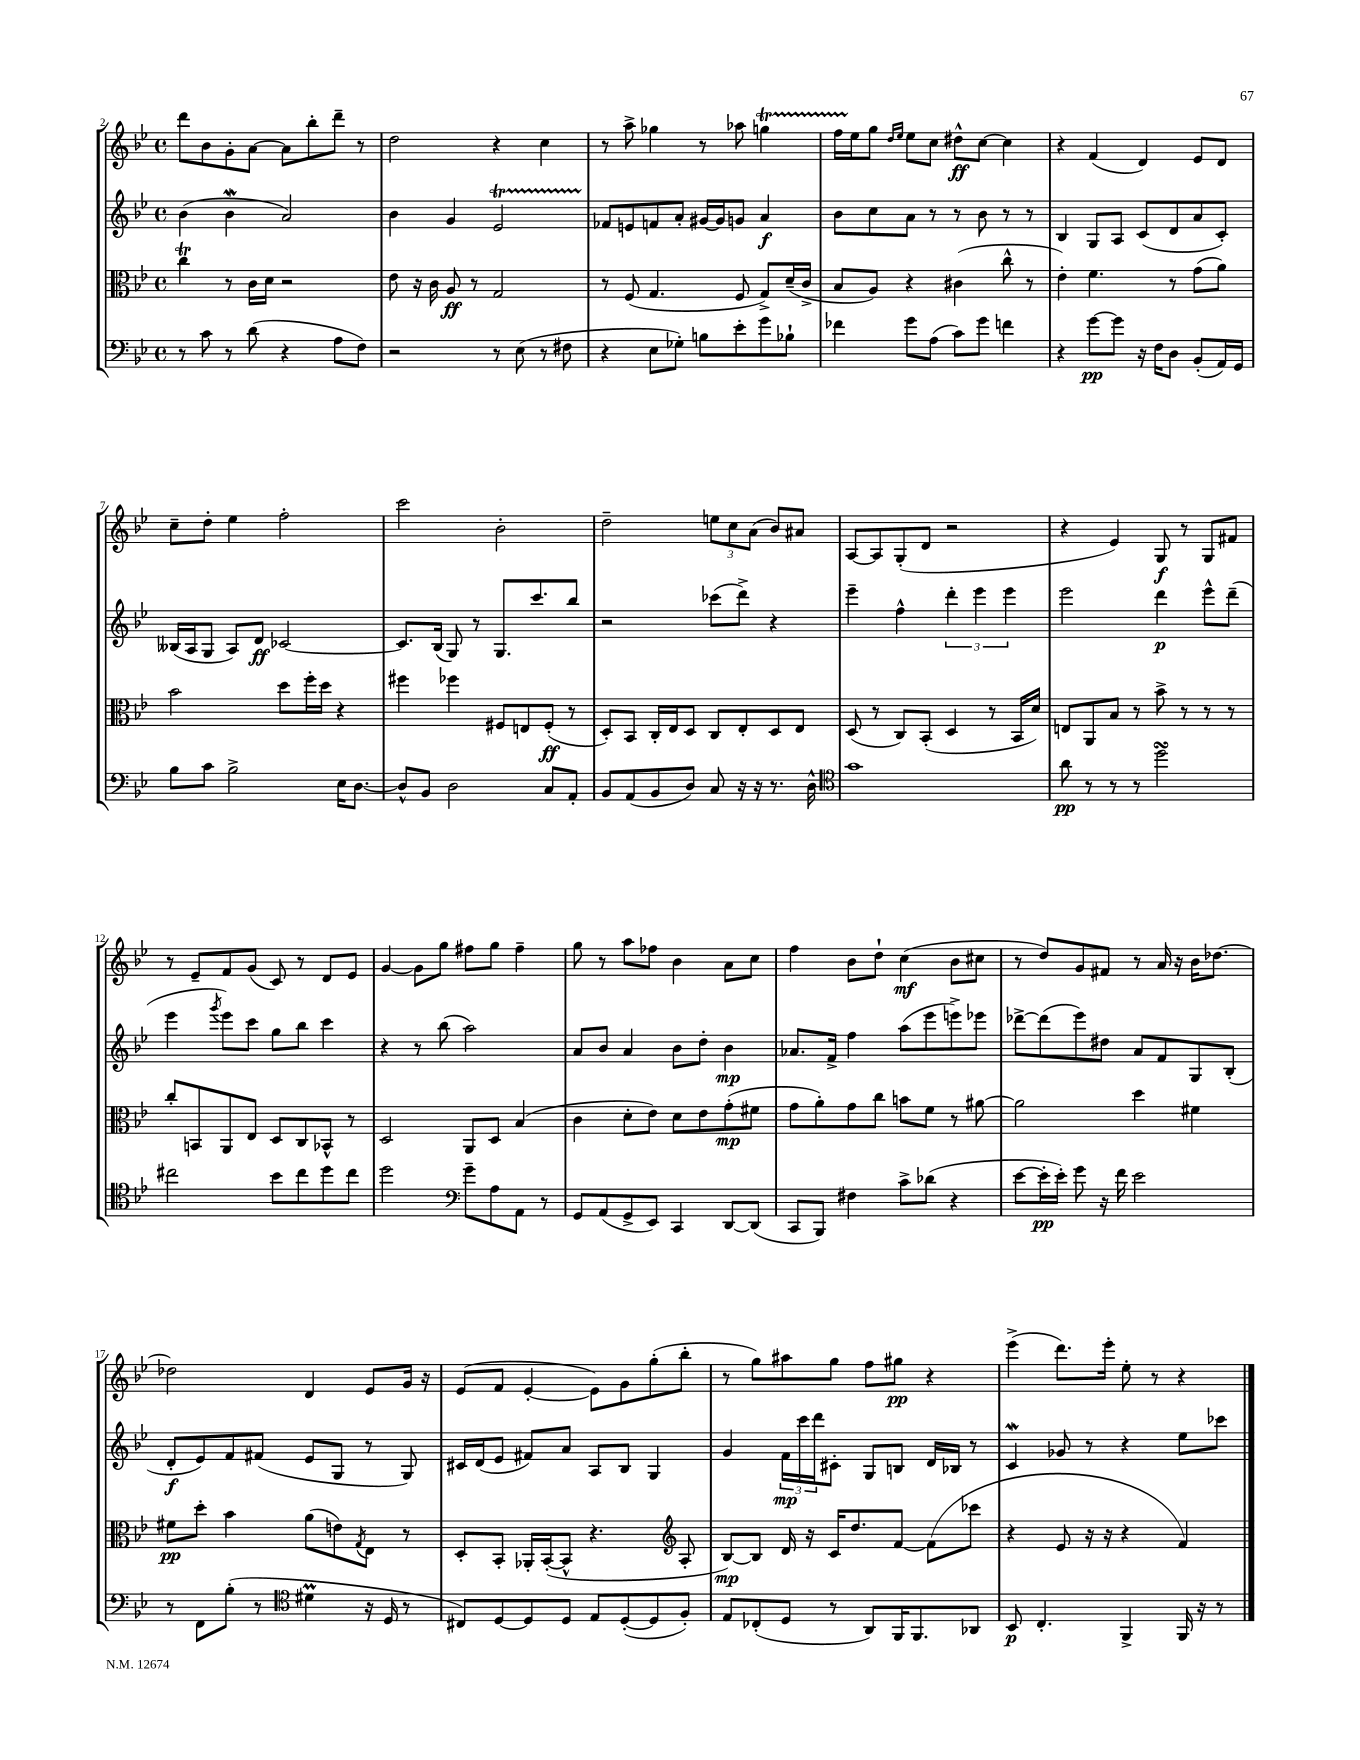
<<
\new StaffGroup <<
\new Staff = "s0" {
    \clef treble \key bes \major \defaultTimeSignature \time 4/4
    d'''8 bes'8 g'8-. a'8~ a'8 bes''8-. d'''8-- r8 |
    d''2 r4 c''4 |
    r8 a''8-> ges''4 r8 aes''8 g''4\startTrillSpan |
    f''16 ees''16\stopTrillSpan g''8 \grace { d''16 ees''16 } ees''8 c''8 dis''8-^\ff c''8~ c''4 |
    r4 f'4( d'4) ees'8 d'8 |
    c''8-- d''8-. ees''4 f''2-. |
    c'''2 bes'2-. |
    d''2-- \tuplet 3/2 { e''8 c''8 a'8( } bes'8) ais'8 |
    a8~ a8 g8-.( d'8 r2 |
    r4 ees'4) g8\f r8 g8 fis'8 |
    r8 ees'8-- f'8 g'8( c'8) r8 d'8 ees'8 |
    g'4~ g'8 g''8 fis''8 g''8 fis''4-- |
    g''8 r8 a''8 fes''8 bes'4 a'8 c''8 |
    f''4 bes'8 d''8-! c''4\mf( bes'8 cis''8 |
    r8 d''8) g'8 fis'8 r8 a'16 r16 bes'16 des''8.~ |
    des''2 d'4 ees'8 g'16 r16 |
    ees'8( f'8 ees'4~-. ees'8) g'8 g''8-.( bes''8-. |
    r8 g''8) ais''8 g''8 f''8 gis''8\pp r4 |
    ees'''4->( d'''8.) ees'''16-. ees''8-. r8 r4 \bar "|." |
}
\new Staff = "s1" {
    \clef treble \key bes \major \defaultTimeSignature \time 4/4
    bes'4( bes'4\mordent a'2) |
    bes'4 g'4 ees'2\startTrillSpan |
    fes'8\stopTrillSpan e'8 f'8 a'8-. gis'16~ gis'16 g'8 a'4\f |
    bes'8 c''8 a'8 r8 r8 bes'8 r8 r8 |
    bes4 g8 a8 c'8( d'8 a'8 c'8-.) |
    beses16( a16 g8 a8) d'8\ff ces'2~ |
    ces'8. bes16( g8) r8 g8. c'''8. bes''8 |
    r2 ces'''8( d'''8->) r4 |
    ees'''4-- f''4-^ \tuplet 3/2 { d'''4-. ees'''4 ees'''4 } |
    ees'''2 d'''4\p ees'''8-^ d'''8--( |
    ees'''4 \acciaccatura { g'''8 } ees'''8) c'''8 g''8 bes''8 c'''4 |
    r4 r8 bes''8( a''2) |
    a'8 bes'8 a'4 bes'8 d''8-. bes'4\mp |
    aes'8. f'16-> f''4 a''8( ees'''8 e'''8->) ees'''8 |
    des'''8~-> des'''8( ees'''8) dis''8 a'8 f'8 g8 bes8-.( |
    d'8-.\f ees'8) f'8 fis'8( ees'8 g8 r8 g8) |
    cis'16 d'16( ees'8 fis'8) a'8 a8 bes8 g4 |
    g'4 \tuplet 3/2 { f'16\mp c'''16 d'''16 } cis'8-. g8 b8 d'16 bes16 r8 |
    c'4\mordent ges'8 r8 r4 ees''8 ces'''8 \bar "|." |
}
\new Staff = "s2" {
    \clef alto \key bes \major \defaultTimeSignature \time 4/4
    c''4\trill r8 c'16 d'16 r2 |
    ees'8 r16 c'16 a8\ff r8 g2 |
    r8 f8( g4. f8 g8->) d'16--( c'16-> |
    bes8 a8) r4 cis'4( c''8-^ r8 |
    ees'4-.) f'4. r8 g'8( a'8) |
    bes'2 d''8 f''16-. d''16 r4 |
    fis''4 fes''4 fis8 e8 fis8-.\ff( r8 |
    d8-.) bes,8 c16-. ees16 d8 c8 ees8-. d8 ees8 |
    d8( r8 c8) bes,8-.( d4 r8 bes,16 d'16) |
    e8 a,8 bes8 r8 bes'8-> r8 r8 r8 |
    c''8-. b,8 a,8 ees8 d8 c8 bes,8-^ r8 |
    d2 a,8 d8 bes4( |
    c'4 d'8-. ees'8) d'8 ees'8 g'8-.\mp( fis'8 |
    g'8 a'8-.) g'8 c''8 b'8 f'8 r8 ais'8~ |
    ais'2 d''4 fis'4 |
    fis'8\pp d''8-. bes'4 a'8( e'8) \acciaccatura { g8 } ees8 r8 |
    d8-. bes,8-. aes,16-. bes,16~-.( bes,8-^ r4. \clef treble a8-. |
    bes8~\mp) bes8 d'16 r16 c'16 d''8. f'8~ f'8( ces'''8 |
    r4 ees'8 r16 r16 r4 f'4) \bar "|." |
}
\new Staff = "s3" {
    \clef bass \key bes \major \defaultTimeSignature \time 4/4
    r8 c'8 r8 d'8( r4 a8 f8) |
    r2 r8 ees8( r8 fis8 |
    r4 ees8 ges8-.) b8 ees'8-. g'8 bes8-! |
    fes'4 g'8 a8( c'8) g'8 f'4 |
    r4 g'8~\pp g'8 r16 f16 d8 bes,8-.( a,16) g,16 |
    bes8 c'8 bes2-> ees16 d8.~ |
    d8-^ bes,8 d2 c8 a,8-. |
    bes,8 a,8( bes,8 d8) c8 r16 r16 r8. d16-^ |
    \clef tenor g'1 |
    a'8\pp r8 r8 r8 d''2\turn |
    cis''2 bes'8 cis''8 d''8 cis''8 |
    d''2 \clef bass g'8-- a8 a,8 r8 |
    g,8 a,8( g,8-> ees,8) c,4 d,8~ d,8( |
    c,8 bes,,8) fis4 c'8-> des'8( r4 |
    ees'8~ ees'16-.\pp ees'16-.) g'8 r16 f'16 ees'2 |
    r8 f,8 bes8-.( r8 \clef tenor dis'4\prall r16 d16 r8 |
    cis8) d8~ d8 d8 ees8 d8~-.( d8 f8-.) |
    ees8 ces8-.( d8 r8 a,8) f,16 f,8. aes,8 |
    bes,8\p c4.-. f,4-> f,16 r16 r8 \bar "|." |
}
>>
>>
\layout { \context { \Score currentBarNumber = #2 } }
